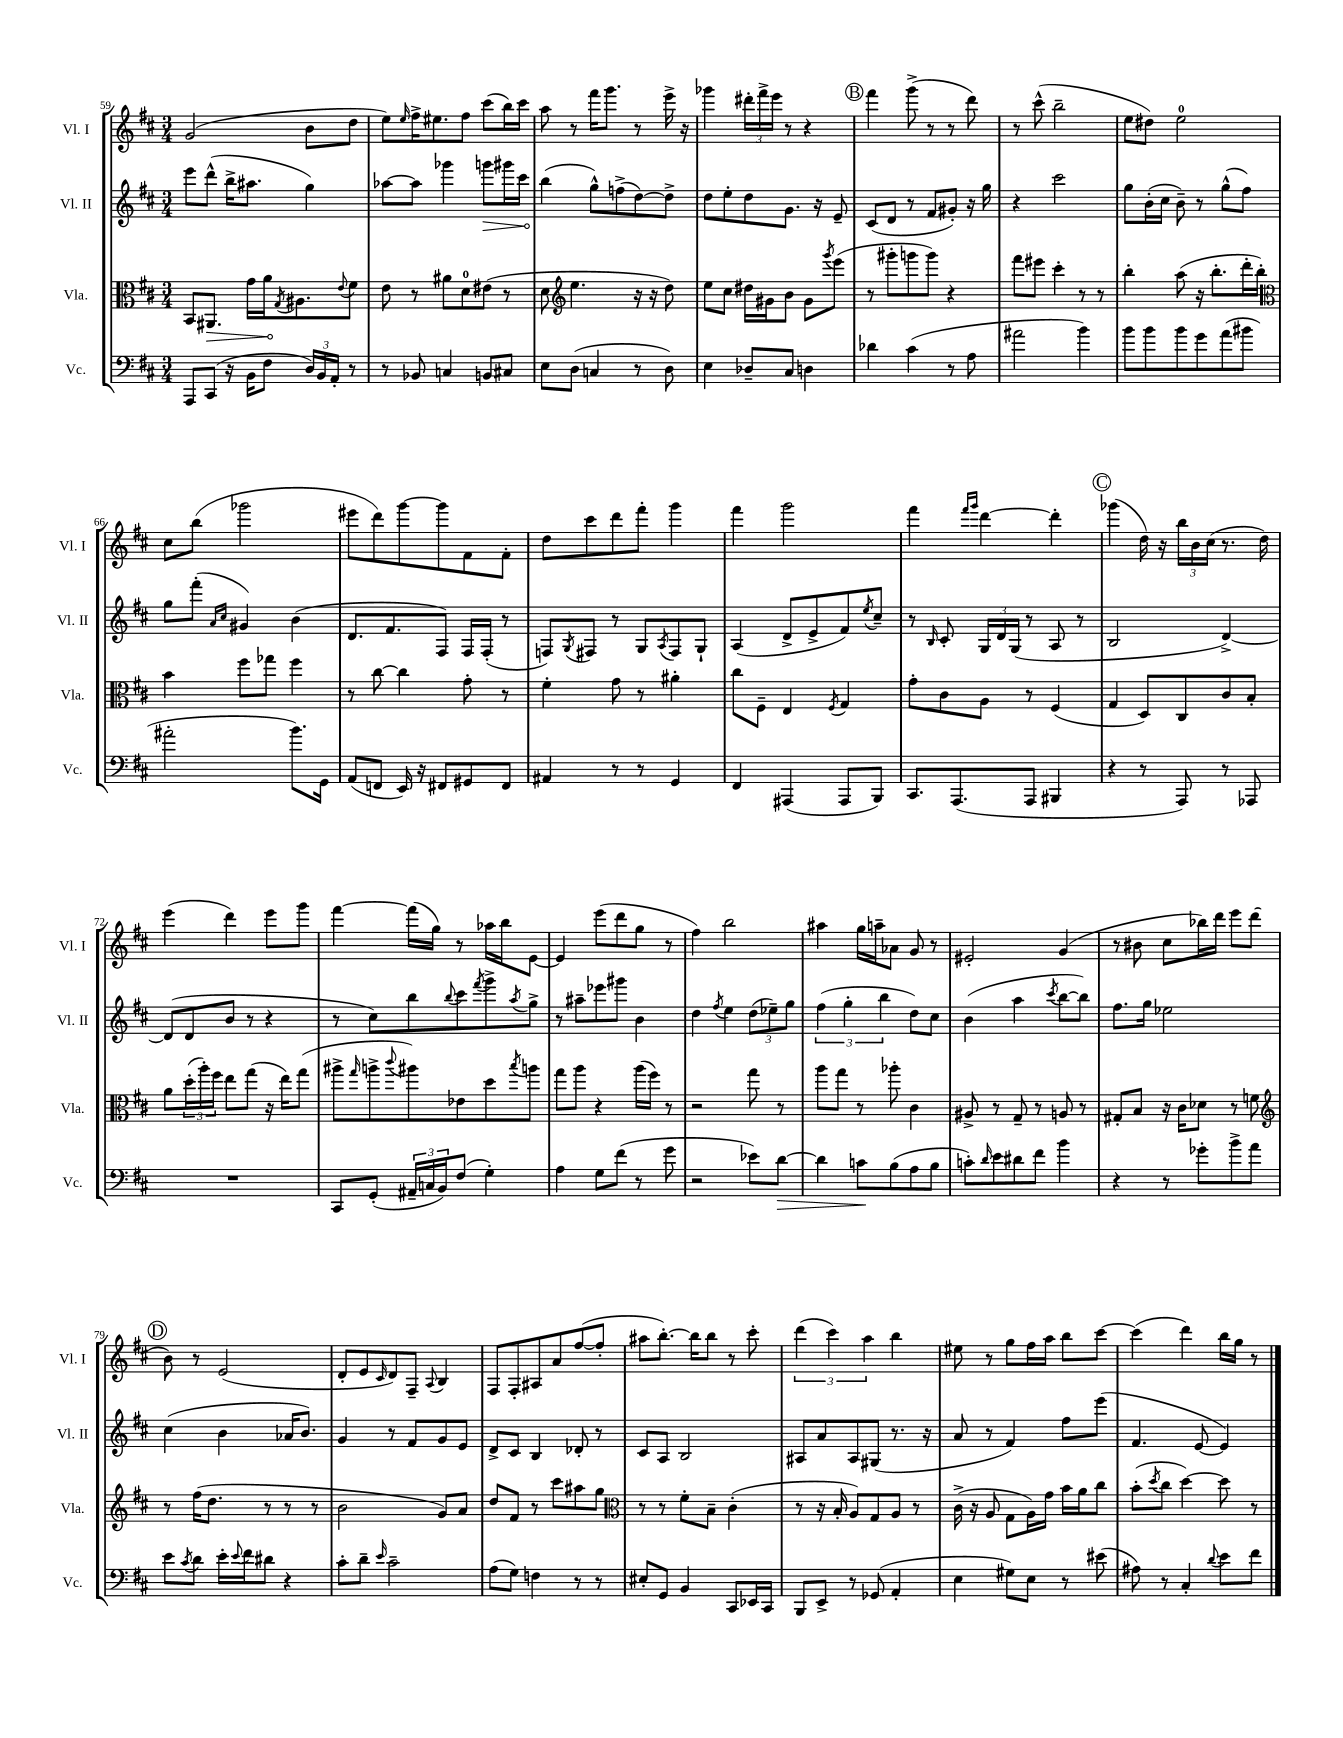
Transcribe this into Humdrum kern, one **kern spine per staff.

**kern	**kern	**kern	**kern
*staff4	*staff3	*staff2	*staff1
*clefF4	*clefC3	*clefG2	*clefG2
*k[f#c#]	*k[f#c#]	*k[f#c#]	*k[f#c#]
*M3/4	*M3/4	*M3/4	*M3/4
8AAA/L	8BB/L	8eee\L	(2g/
(8CC#/J	8.AA#/J	(8ddd^^\J	.
16r	.	16bb^\LK	.
16BB\LK	16g\LL	8.aa#\J	.
8F#\J	16a\J	.	.
.	8qG/	.	.
.	8.A#\	.	.
24D/LL)	.	4gg\)	8b\L
24BB/	.	.	.
24AA'/JJ	.	.	.
.	8qqe/	.	.
8r	8f#\J	.	8dd\J
=	=	=	=
8r	8e\	[8aa-\L	8ee\L)
.	.	.	16qqee/
8BB-/	8r	8aa-\]J	16ff#^\K
.	.	.	8.ee#\
4C/	8a#\L	4ggg-\	.
.	8d\	.	8ff#\J
8BB/L	(8e#\J	8ggg\L	(8ccc#\L
8C#/J	8r	16ggg#\L	16bb\L)
.	.	16ccc#\JJ	16ccc#\JJ
=	=	=	=
8E\L	8d\	(4bb\	8aa\
*	*clefG2	*	*
(8D\J	4.ee\	.	8r
4C/	.	8gg^^\L)	16fff#\LK
.	.	.	8.ggg\J
.	.	(8ff^\	.
8r	16r	[8dd\)	8r
.	16r	.	.
8D\)	8dd\)	8dd^\]J	16eee^\
.	.	.	16r
=	=	=	=
4E\	8ee\L	8dd\L	4ggg-\
.	8cc#\J	8ee'\	.
8D-~/L	16dd#\LL	8dd\	24ddd#'\LL
.	.	.	24fff#^\
.	16g#\J	.	.
.	.	.	24eee\JJ
8C#/J	8b\J	8.g\J	8r
4D\	8g#\L	.	4r
.	.	16r	.
.	8qggg/	.	.
.	(8eee\J	8e~/	.
=	=	=	=
4d-\	8r	(8c#/L	4fff#\
.	8ggg#'\L	8d/J	.
(4c#\	8ggg\	8r	(8ggg^\
.	8ggg\J)	8f#/L	8r
8r	4r	8g#'/J)	8r
8A\	.	16r	8ddd\)
.	.	16gg\	.
=	=	=	=
2a#\	8fff#\L	4r	8r
.	8eee#\J	.	(8ccc#^^\
.	4ccc#'\	2ccc#\	2bb~\
4b\)	8r	.	.
.	8r	.	.
=	=	=	=
8b\L	4bb'\	8gg\L	8ee\L
8b\	.	(16b'\L	8dd#\J)
.	.	16cc#\JJ	.
8b\	(8aa\	8b~\)	2ee\
8g\	16r	8r	.
.	8.bb'\L	.	.
(8a\	.	(8gg^^\L	.
8b#\J	16ddd'\L	8ff#\J)	.
.	16bb'\JJ)	.	.
=	=	=	=
*	*clefC3	*	*
2a#'\	4b\	8gg\L	8cc#\L
.	.	(8fff#'\J	(8bb\J
.	.	16qqa/LL	.
.	.	16qqcc#/JJ	.
.	8ff#\L	4g#/)	2ggg-\
.	8gg-\J	.	.
8.b\L)	4ff#\	(4b\	.
16GG\Jk	.	.	.
=	=	=	=
(8AA/L	8r	8.d/L	8eee#\L
8FF/J	[8cc#\	.	8ddd\)
.	.	8.f#/	.
16EE/)	4cc#\]	.	[8ggg\
16r	.	.	.
8FF#/L	.	8F#/J)	8ggg\]
8GG#/	8g'\	16F#/LL	8f#\
.	.	(16F#'/JJ	.
8FF#/J	8r	8r	8f#'\J
=	=	=	=
4AA#/	4f#'\	8F/L)	8dd\L
.	.	8qG/	.
.	.	8F#/J	8ccc#\
8r	8g\	8r	8ddd\
8r	8r	8G/L	8fff#'\J
.	.	8qA/	.
4GG/	4a#'\	8F#/	4ggg\
.	.	8G`/J	.
=	=	=	=
4FF#/	8cc#\L	(4A/	4fff#\
.	8F#~\J	.	.
(4AAA#/	4E/	8d^/L	2ggg\
.	.	8e^/	.
.	8qF#/	.	.
8AAA#/L	4G/	8f#/)	.
.	.	8qee/	.
8BBB/J)	.	8cc#~/J	.
=	=	=	=
8.CC#/L	8g'\L	8r	4fff#\
.	.	16qqB/	.
.	8c#\	8c#'/	.
(8.AAA/	.	.	.
.	.	.	16qqfff#/LL
.	.	.	16qqggg/JJ
.	8A\J	24G/LL	[4ddd\
.	.	24d/	.
.	.	(24G/JJ	.
8AAA/J	8r	8r	.
4BBB#/	(4F#/	8A/	4ddd'\]
.	.	8r	.
=	=	=	=
4r	4G/	2B/	(4ggg-\
8r	8D/L)	.	16dd\)
.	.	.	16r
8AAA/)	8C#/	.	24bb\LL
.	.	.	24b\
.	.	.	(24cc#\JJ
8r	8c#/	[4d^/)	8.r
8AAA-/	8B'/J	.	.
.	.	.	16dd\)
=	=	=	=
2.r	8a\L	(8d/]L	(4eee\
.	(24dd'\L	8d/	.
.	24aa'\)	.	.
.	24ff#\JJ	.	.
.	8ee\L	8b/J	4ddd\)
.	(8gg\J	8r	.
.	16r	4r	8eee\L
.	16ee\LK)	.	.
.	(8gg\J	.	8ggg\J
=	=	=	=
8CC#/L	8aa#^\L	8r	[4fff#\
.	16qqgg/	.	.
(8GG'/J	8aa^\	8cc#\L)	.
.	8qqccc#/	.	.
24AA#~/LL	8aa#\)	8bb\	(16fff#\]LL
24C/	.	.	.
.	.	.	16gg\JJ)
24BB/J)	.	.	.
.	.	8qqbb/	.
(8F#/J	8e-\	8ccc#\	8r
.	.	8qfff#/	.
4G'\)	8dd\	8ggg^\	16aa-\LL
.	.	.	16bb\J
.	8qbb/	8qaa/	.
.	8aa\J	8gg^\J	[8e\J
=	=	=	=
4A\	8gg\L	8r	4e/]
.	8aa\J	8aa#~\L	.
8G\L	4r	8eee-\	(8eee\L
(8f#\J	.	8ggg#\J	8ddd\
8r	(16aa\LL	4b\	8gg\J
.	16ff#\JJ)	.	.
8g\	8r	.	8r
=	=	=	=
2r	2r	4dd\	4ff#\)
.	.	8qff#/	.
.	.	4ee\	2bb\
8e-\L)	8gg\	(12dd\L	.
.	.	12ee-~\)	.
[8d\J	8r	.	.
.	.	12gg\J	.
=	=	=	=
4d\]	8aa\L	(6ff#\	4aa#\
.	8gg\J	.	.
.	.	6gg'\	.
8c\L	8r	.	16gg\LL
.	.	.	16aa~\J
.	.	6bb\	.
(8B\	8aa-'\	.	8a-\J
8A\	4c#\	8dd\L)	8g/
8B\J	.	8cc#\J	8r
=	=	=	=
8c'\L)	8A#^/	(4b\	2e#'/
16qqd/	.	.	.
8e\	8r	.	.
8d#\	8G~/	4aa\	.
8f#\J	8r	.	.
.	.	8qccc#/	.
4b\	8A/	[8bb\L	(4g/
.	8r	8bb\]J)	.
=	=	=	=
4r	8G#'/L	8.ff#\L	8r
.	8B/J	.	8b#\
.	.	16gg\Jk	.
8r	16r	2ee-\	8cc#\L
.	16c#\LK	.	.
8g-'\L	8d-\J	.	16bb-\L)
.	.	.	16ddd\JJ
8b^\	8r	.	8eee\L
8a\J	8f\	.	(8ddd\J
=	=	=	=
*	*clefG2	*	*
8e\L	8r	(4cc#\	8b\)
8qc#/	.	.	.
8d\J	(16ff#\LK	.	8r
.	8.dd\J	.	.
16e'\LL	.	4b\	(2e/
8qqe/	.	.	.
16f#\J	.	.	.
8d#\J	8r	.	.
4r	8r	16a-/LK	.
.	.	8.b/J)	.
.	8r	.	.
=	=	=	=
8c#'\L	2b\	4g/	8d'/L
8d~\J	.	.	8e/
16qqe/	.	.	16qqc#/
2c#~\	.	8r	8d/)
.	.	8f#/L	8F#~/J
.	.	.	8qqA/
.	8g/L)	8g/	4B/
.	8a/J	8e/J	.
=	=	=	=
(8A\L	8dd/L	8d^/L	8F#/L
8G\J)	8f#/J	8c#/J	8F#'/
4F\	8r	4B/	8A#/
.	8ccc#\L	.	8a/
8r	8aa#\	8d-'/	([8ff#/
8r	8gg\J	8r	8ff#'/]J
=	=	=	=
*	*clefC3	*	*
8E#'/L	8r	8c#/L	8aa#\L
8GG/J	8r	8A/J	[8.bb'\J)
4BB/	8f#'\L	2B/	.
.	.	.	16bb\]LK
.	8B~\J	.	8bb\J
8CC#/L	(4c#'\	.	8r
16EE-/L	.	.	8ccc#'\
16CC#/JJ	.	.	.
=	=	=	=
8BBB/L	8r	8A#/L	(6ddd\
8EE^/J	16r	8a/	.
.	.	.	6ccc#\)
.	16B'/	.	.
8r	8A/L)	8A#/	.
.	.	.	6aa\
(8GG-/	8G/	(8G#/J	.
4AA'/	8A/J	8.r	4bb\
.	8r	.	.
.	.	16r	.
=	=	=	=
4E\	(16c#^\	8a/	8ee#\
.	16r	.	.
.	8A/	8r	8r
8G#\L)	8G\L	4f#/)	8gg\L
8E\J	16A\L)	.	16ff#\L
.	16g\JJ	.	16aa\JJ
8r	16b\LL	8ff#\L	8bb\L
.	16a\J	.	.
(8e#\	8cc#\J	(8eee\J	[8ccc#\J
=	=	=	=
8A#\)	(8b'\L	4.f#/	(4ccc#\]
.	8qdd/	.	.
8r	8cc#\J	.	.
4C#'/	[4dd\)	.	4ddd\)
.	.	[8e/	.
8qqd/	.	.	.
8e\L	8dd\]	4e/])	16bb\LL
.	.	.	16gg\JJ
8f#\J	8r	.	8r
==	==	==	==
*-	*-	*-	*-
